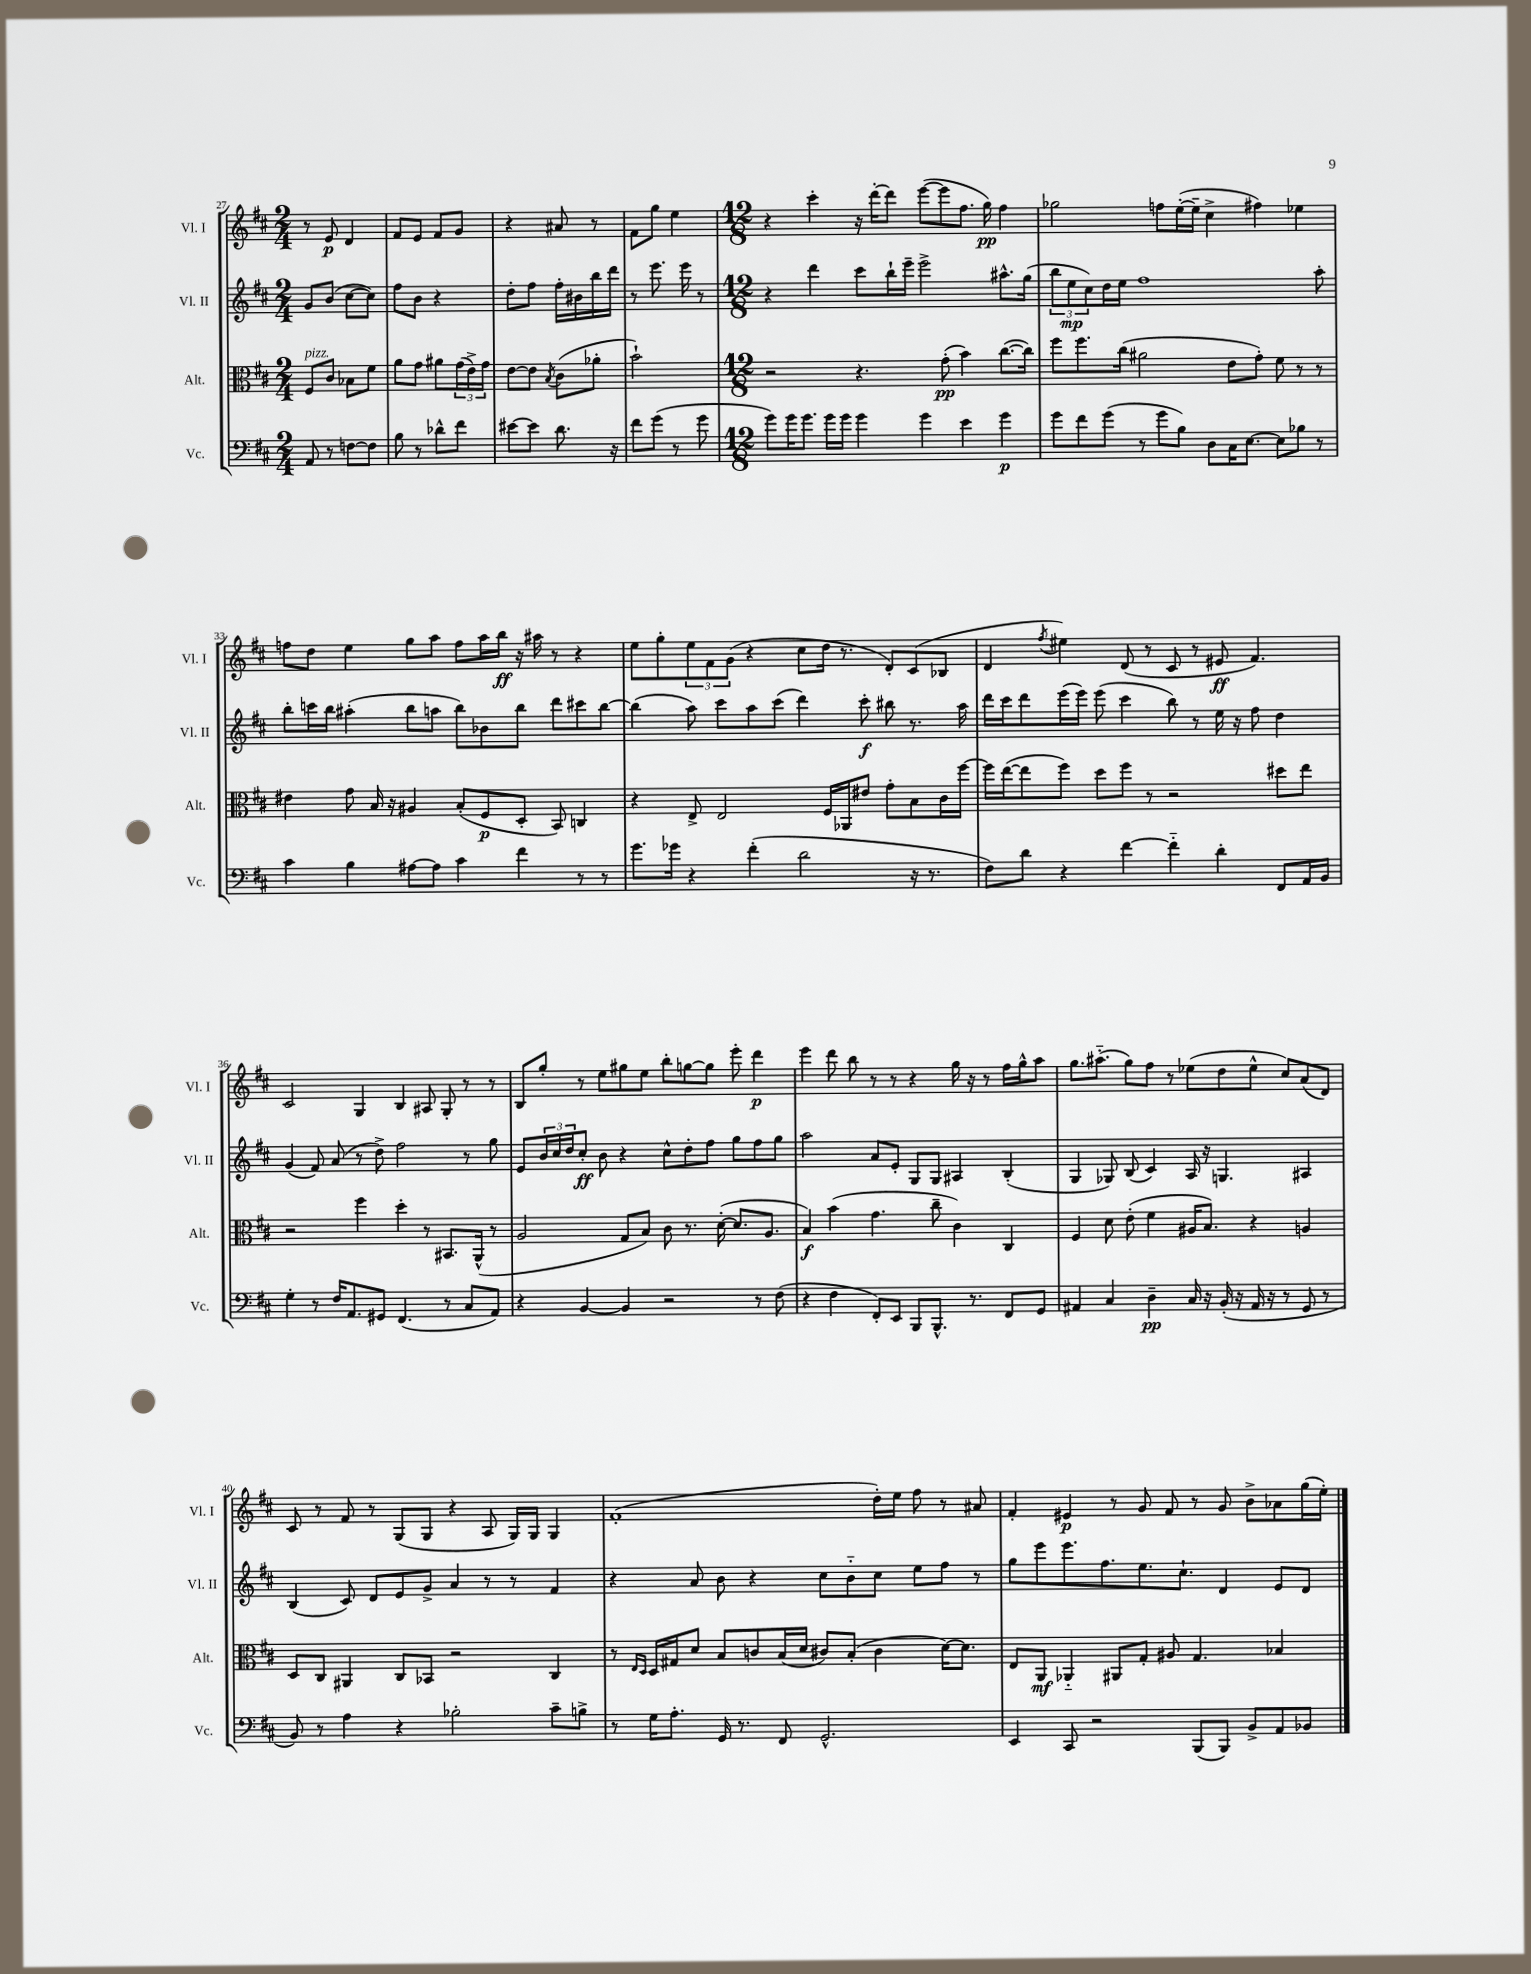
<<
\new StaffGroup <<
\new Staff = "s0" \with { instrumentName = "Vl. I" shortInstrumentName = "Vl. I" } {
    \clef treble \key d \major \numericTimeSignature \time 2/4
    r8 e'8\p d'4 |
    fis'8 e'8 fis'8 g'8 |
    r4 ais'8 r8 |
    fis'8 g''8 e''4 |
    \numericTimeSignature \time 12/8 r4 cis'''4-. r16 d'''16~-. d'''8 e'''8~( e'''8 fis''8. g''16\pp) fis''4 |
    ges''2 f''8 e''16~-.( e''16-- cis''4-> fis''4) ees''4 |
    f''8 d''8 e''4 g''8 a''8 f''8 a''16 b''16\ff r16 ais''16 r8 r4 |
    e''8 g''8-. \tuplet 3/2 { e''8 fis'8 g'8( } r4 cis''8 d''16 r8. d'8-.) cis'8( bes8 |
    d'4 \acciaccatura { fis''8 } eis''4) d'8( r8 cis'8 r8 eis'8\ff fis'4.) |
    cis'2 g4 b4 ais8 g8-. r8 r8 |
    b8 g''8-. r8 e''8 gis''8 e''8 b''8-. g''8~ g''8 e'''8-. d'''4\p |
    e'''4 d'''8 b''8 r8 r8 r4 g''16 r16 r8 fis''16 g''16-^ a''8 |
    g''8. ais''8.-_( g''8) fis''8 r8 ees''8( d''8 ees''8-^ cis''8) a'8( d'8) |
    cis'8 r8 fis'8 r8 g8( g8 r4 a8 g16) g16 g4 |
    fis'1-.( d''16-.) e''16 fis''8 r8 ais'8 |
    fis'4-. eis'4\p r8 g'8 fis'8 r8 g'8 b'8-> aes'8 g''16( e''16-.) \bar "|." |
}
\new Staff = "s1" \with { instrumentName = "Vl. II" shortInstrumentName = "Vl. II" } {
    \clef treble \key d \major \numericTimeSignature \time 2/4
    g'8 b'8( cis''8~ cis''8) |
    fis''8 b'8 r4 |
    d''8-. fis''8 fis''16-. bis'16 b''16 d'''16 |
    r8 e'''8. e'''16 r8 |
    \numericTimeSignature \time 12/8 r4 d'''4 cis'''8 b''16-! e'''16-- e'''2-> ais''8.-^ g''16( |
    \tuplet 3/2 { b''8 e''8\mp cis''8) } d''16 e''16 fis''1 a''8-. |
    b''8-. c'''16 b''16 ais''4-.( b''8 a''8 b''8) bes'8 b''8 d'''8 cis'''8 b''8~ |
    b''4( a''8) cis'''8 a''8 cis'''8( d'''4) cis'''8-.\f bis''8 r8. a''16 |
    d'''16 cis'''16 d'''8 e'''16( e'''16) e'''8( cis'''4 b''8) r8 e''16 r16 fis''8 d''4 |
    g'4( fis'8) a'8( r8 d''8->) fis''2 r8 g''8 |
    e'8 \tuplet 3/2 { b'16 cis''16 d''16 } cis''8-.\ff b'8 r4 cis''8-^ d''8-. fis''8 g''8 fis''8 g''8 |
    a''2 a'8 e'8-. g8 g8 ais4 b4-.( |
    g4 ges8) b8( cis'4) a16 r16 g4. ais4 |
    b4( cis'8) d'8 e'8 g'8-> a'4 r8 r8 fis'4 |
    r4 a'8 b'8 r4 cis''8 b'8-_ cis''8 e''8 fis''8 r8 |
    g''8 e'''8 e'''8. fis''8. e''8. cis''8.-! d'4 e'8 d'8 \bar "|." |
}
\new Staff = "s2" \with { instrumentName = "Alt." shortInstrumentName = "Alt." } {
    \clef alto \key d \major \numericTimeSignature \time 2/4
    fis8^\markup { \italic "pizz." } cis'8 bes8 fis'8 |
    a'8 g'8 ais'8 \tuplet 3/2 { g'16( e'16->) g'16 } |
    e'8~ e'8 \acciaccatura { b8 } cis'8( aes'8-. |
    b'2-!) |
    \numericTimeSignature \time 12/8 r2 r4. g'8-.\pp( b'4) cis''8.~( cis''16) |
    fis''8 fis''8. cis''16( ais'2 e'8 g'8-.) fis'8 r8 r8 |
    eis'4 g'8 b16 r16 ais4 b8-.( fis8\p d8-. b,8) c4 |
    r4 e8-> e2 fis16 aes,16 eis'8 g'8-. b8 cis'16 fis''16~ |
    fis''16 e''16~( e''8 fis''8) d''8 fis''8 r8 r2 dis''8 e''8 |
    r2 fis''4 d''4-. r8 bis,8. a,16-^( r8 |
    a2 g8 b8) cis'8 r8. d'16~-.( d'8. a8. |
    b4\f) b'4( g'4. cis''8-- cis'4) cis4 |
    fis4 d'8 e'8-.( fis'4 ais16 b8.) r4 a4 |
    d8 cis8 ais,4 cis8 bes,8 r2 cis4 |
    r8 \grace { e16 d16 } d16 gis16 d'8 b8 c'8 b16( d'16 cis'8) b8-.( cis'4 d'16~) d'8. |
    e8 a,8\mf aes,4-_ ais,8 g8-. ais8 g4. bes4 \bar "|." |
}
\new Staff = "s3" \with { instrumentName = "Vc." shortInstrumentName = "Vc." } {
    \clef bass \key d \major \numericTimeSignature \time 2/4
    a,8 r8 f8~ f8 |
    b8 r8 des'8-^ fis'8 |
    eis'8~ eis'8 d'8. r16 |
    fis'8 g'8( r8 g'8 |
    \numericTimeSignature \time 12/8 g'8) g'16 g'8. g'16 g'16 g'4 g'4 e'4 g'4\p |
    g'8 fis'8 g'8( r8 g'8 b8) d8 cis16 e8.~ e8 bes8 r8 |
    cis'4 b4 ais8~ ais8 cis'4 fis'4 r8 r8 |
    g'8. ges'16 r4 fis'4-.( d'2 r16 r8. |
    fis8) d'8 r4 fis'4~ fis'4-_ d'4-. fis,8 a,16 b,16 |
    g4-. r8 fis16 a,8. gis,8 fis,4.( r8 cis8 a,8) |
    r4 b,4~ b,4 r2 r8 fis8( |
    r4 fis4 fis,8-.) e,8 b,,8 b,,8.-^ r8. fis,8 g,8 |
    ais,4 cis4 d4--\pp cis16 r16 b,16-.( r16 ais,16 r16 r8 g,8 r8 |
    b,8) r8 a4 r4 bes2-. cis'8-- b8-> |
    r8 g16 a8.-. g,16 r8. fis,8 g,2.-^ |
    e,4 cis,8 r2 b,,8( b,,8) b,8-> a,8 bes,8 \bar "|." |
}
>>
>>
\layout { \context { \Score currentBarNumber = #27 } }
